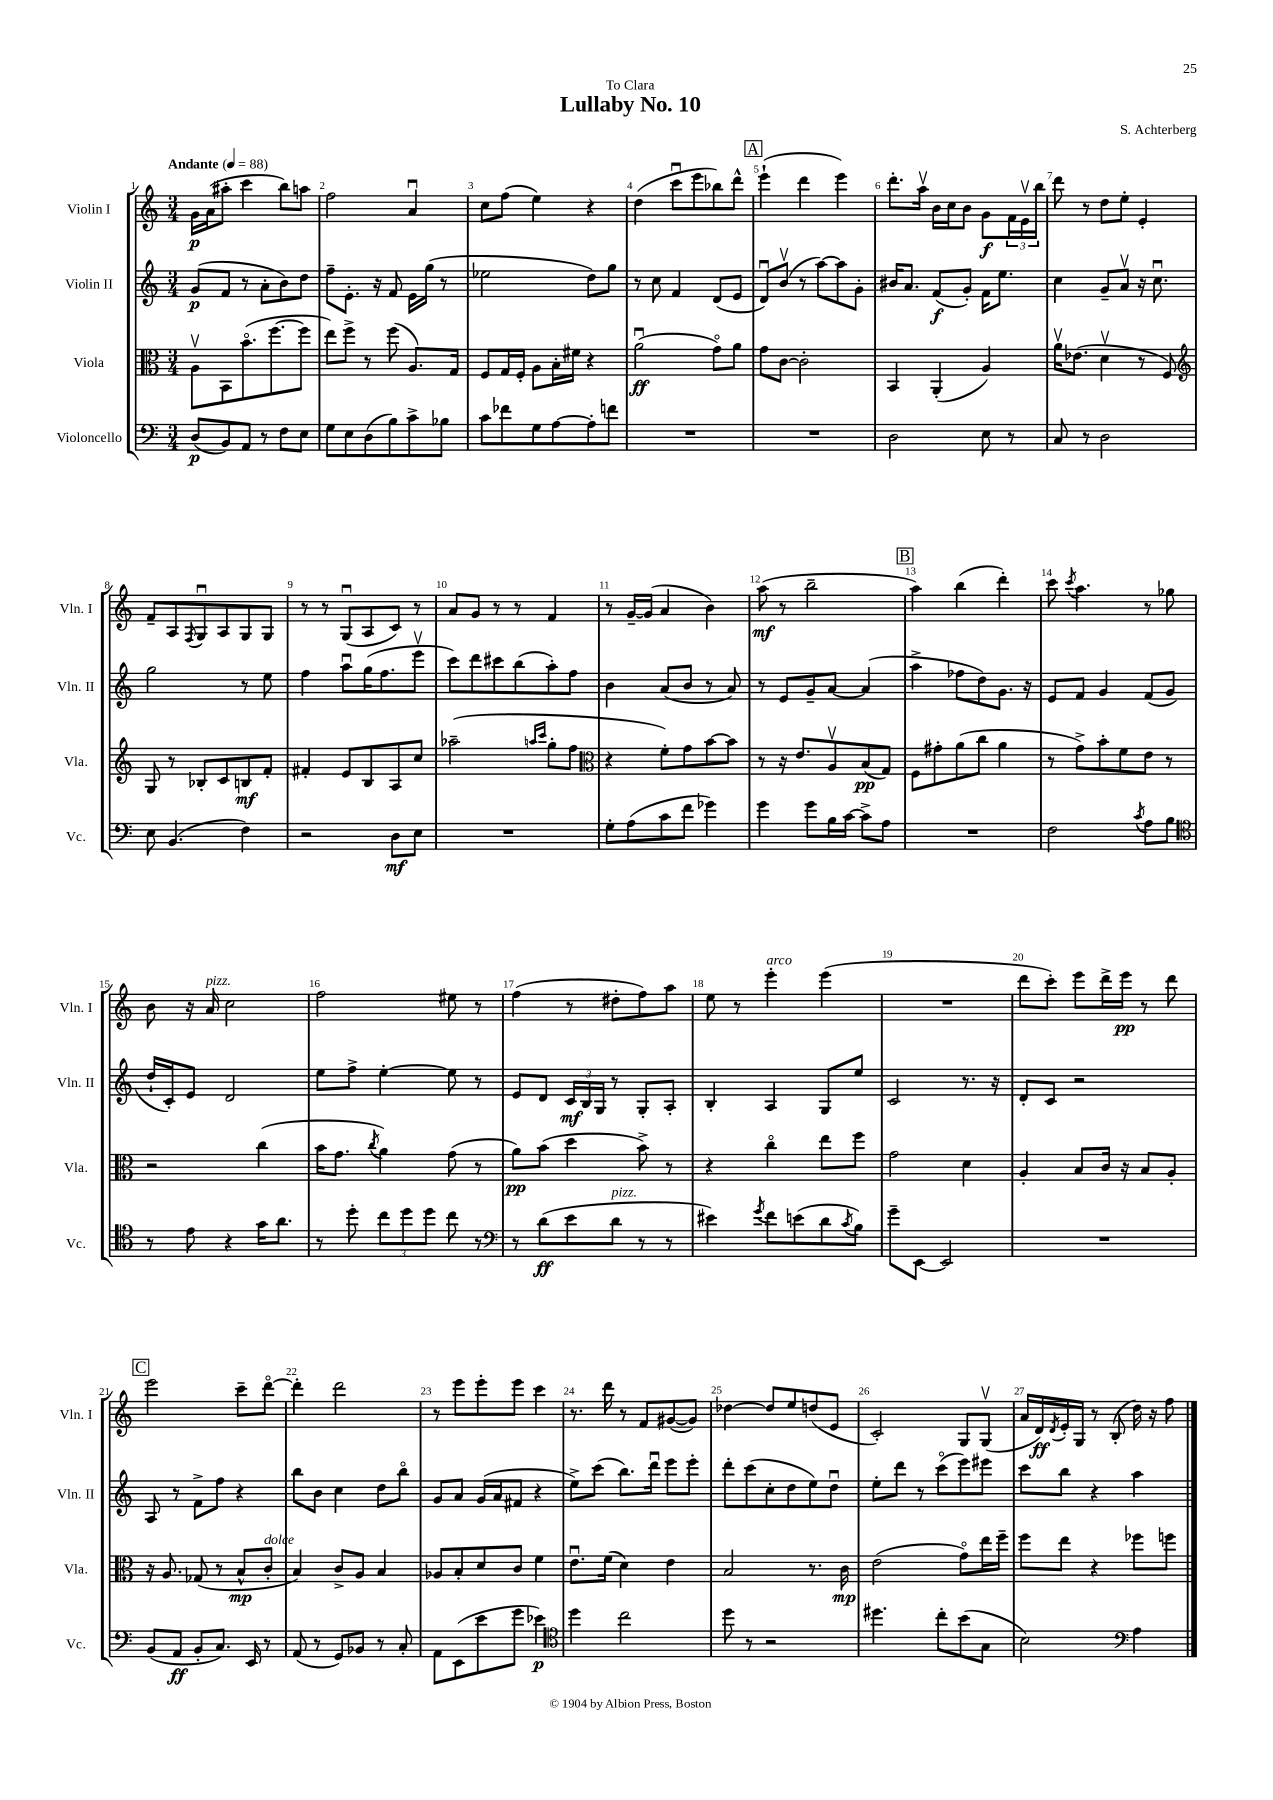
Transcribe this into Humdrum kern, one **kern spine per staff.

**kern	**kern	**kern	**kern
*staff4	*staff3	*staff2	*staff1
*clefF4	*clefC3	*clefG2	*clefG2
*k[]	*k[]	*k[]	*k[]
*M3/4	*M3/4	*M3/4	*M3/4
*MM88	*MM88	*MM88	*MM88
(8D	8Av	(8g	16g
.	.	.	(16a
8BB)	8BB	8f	8aa#'
8AA	(8.bo	8r	4ccc
8r	.	8a'	.
.	[8.ff	.	.
8F	.	8b)	8bb)
8E	8ff]	8dd	8aa
=	=	=	=
8G	8ee)	8ff~	2ff
8E	8ff^	8.e'	.
(8D	8r	.	.
.	.	16r	.
8B)	(8ff	8f	.
8c^	8.A)	16e	4au
.	.	(16gg	.
8B-	.	8r	.
.	16G	.	.
=	=	=	=
8c	8F	2ee-	8cc
8f-	16G	.	(8ff
.	16F'	.	.
8G	8A	.	4ee)
[8A	16B'	.	.
.	16f#	.	.
8A']	4r	8dd)	4r
8f	.	8gg	.
=	=	=	=
2.r	(2au	8r	(4dd
.	.	8cc	.
.	.	4f	8cccu
.	.	.	8eee
.	8go)	(8d	8bb-)
.	8a	8e	8ddd^^
=	=	=	=
2.r	8g	8du)	(4eee`
.	[8c	(8bv	.
.	2c']	8r	4ddd
.	.	[8aa)	.
.	.	8aa]	4eee)
.	.	8g'	.
=	=	=	=
2D	4BB	16b#	8.ddd'
.	.	8.a	.
.	.	.	16aav
.	(4AA'	(8f	16b
.	.	.	16cc
.	.	8g')	8b
8E	4A)	16f	8g
.	.	8.ee	.
8r	.	.	24f
.	.	.	24ev
.	.	.	24bb
=	=	=	=
8C	16av	4cc	8ddd
.	(8.e-	.	.
8r	.	.	8r
2D	4dv	8g~	8dd
.	.	8av	8ee'
.	8r	16r	4e'
.	.	8.ccu	.
.	8F)	.	.
=	=	=	=
*	*clefG2	*	*
8E	8G	2gg	8f~
(4.BB	8r	.	8A
.	.	.	8qF
.	8B-'	.	8Gu
.	8c	.	8A
4F)	8B	8r	8G
.	8f'	8ee	8G
=	=	=	=
2r	4f#'	4ff	8r
.	.	.	8r
.	8e	8aau	(8Gu
.	8B	(16gg	8A
.	.	8.ff	.
8D	8A	.	8c)
8E	8cc	8eeev	8r
=	=	=	=
2.r	(2aa-~	8ccc)	8a
.	.	8ddd	8g
.	.	8ccc#	8r
.	.	(8bb	8r
.	16qqaa	.	.
.	16qqccc	.	.
.	8gg'	8aa')	4f
.	8ff	8ff	.
=	=	=	=
*	*clefC3	*	*
8G'	4r	4b	8r
(8A	.	.	[16g~
.	.	.	(16g]
8c	8f')	(8a	4a
8f	8g	8b	.
4g-)	[8b	8r	4b)
.	8b]	8a)	.
=	=	=	=
4g	8r	8r	(8aa
.	16r	8e	8r
.	8.e	.	.
8g	.	8g~	2bb~
16B	8Av	[8a	.
[16c	.	.	.
8c^]	(8B	(4a]	.
8A	8G)	.	.
=	=	=	=
2.r	8F	4aa^	4aa)
.	8g#'	.	.
.	(8a	8ff-	(4bb
.	8cc	8dd)	.
.	4a	8.g	4ddd')
.	.	16r	.
=	=	=	=
2F	8r	8e	8ccc
.	.	.	8qccc
.	8g^)	8f	4.aa
.	8b'	4g	.
.	8f	.	.
8qc	.	.	.
8A	8e	(8f	8r
8B	8r	8g	8gg-
=	=	=	=
*clefC4	*	*	*
8r	2r	16dd`	8b
.	.	16c')	.
8e	.	8e	16r
.	.	.	16a
4r	.	2d	2cc
16g	(4cc	.	.
8.a	.	.	.
=	=	=	=
8r	16b	8ee	2ff
.	8.g	.	.
8dd'	.	8ff^	.
.	8qcc	.	.
12cc	4a)	[4ee'	.
12dd	.	.	.
12dd	.	.	.
8cc	(8g	8ee]	8ee#
8r	8r	8r	8r
=	=	=	=
*clefF4	*	*	*
8r	8a)	8e	(4ff
(8d	(8b	8d	.
8e	4dd	24c	8r
.	.	24B	.
.	.	24G	.
8d	.	8r	8dd#'
8r	8b^)	8G'	8ff)
8r	8r	8A'	8aa
=	=	=	=
4e#)	4r	4B'	8ee
.	.	.	8r
8qg	.	.	.
8f	4cco	4A	4eee'
(8e	.	.	.
8d	8ee	8G	(4eee
8qc	.	.	.
8B)	8ff	8ee	.
=	=	=	=
8g~	2g	2c	2.r
[8EE	.	.	.
2EE]	.	.	.
.	4d	8.r	.
.	.	16r	.
=	=	=	=
2.r	4A'	8d'	8ddd
.	.	8c	8ccc')
.	8B	2r	8eee
.	16c	.	16ddd^
.	16r	.	16eee
.	8B	.	8r
.	8A'	.	8ddd
=	=	=	=
(8BB	16r	8A	2eee
.	8.A	.	.
8AA	.	8r	.
8BB'	(8G-	8f^	.
8.C)	8r	8ff	.
.	8B^^	4r	8ccc~
16EE	.	.	.
8r	8c'	.	[8dddo
=	=	=	=
(8AA	4B)	8bb	4ddd']
8r	.	8b	.
8GG)	8c^	4cc	2ddd
8BB-	8A	.	.
8r	4B	8dd	.
8C'	.	8bbo	.
=	=	=	=
8AA	8A-	8g	8r
(8EE	8B'	8a	8eee
8e	8d	(16g	8eee'
.	.	16a	.
8g	8c	8f#	8eee
4e-)	4f	4r	4ccc
=	=	=	=
*clefC4	*	*	*
4dd	8.eu	8ee^)	8.r
.	.	(8ccc	.
.	(16f	.	16ddd
2cc	4d)	8.bb)	8r
.	.	.	8f
.	.	16dddu	.
.	4e	8eee	([8g#
.	.	8eee'	8g#])
=	=	=	=
8dd	2B	8ddd'	[4dd-
8r	.	(8ccc	.
2r	.	8cc'	8dd-]
.	.	8dd	8ee
.	8.r	8ee)	(8dd
.	.	8ddu	8e
.	16c	.	.
=	=	=	=
4.dd#	(2e	8ee'	2c')
.	.	8ddd	.
.	.	8r	.
8cc'	.	(8ccco	.
(8b	8go)	8eee)	8G
8G	16ee	8eee#	(8Gv
.	16ff~	.	.
=	=	=	=
2B)	8ff	8ccc	16a
.	.	.	16d)
.	.	.	8qd
.	8ee	8bb	16e'
.	.	.	16G
.	4r	4r	8r
.	.	.	(8B'
*clefF4	*	*	*
4A	8ff-	4aa	16dd)
.	.	.	16r
.	8ff	.	8ff
==	==	==	==
*-	*-	*-	*-
